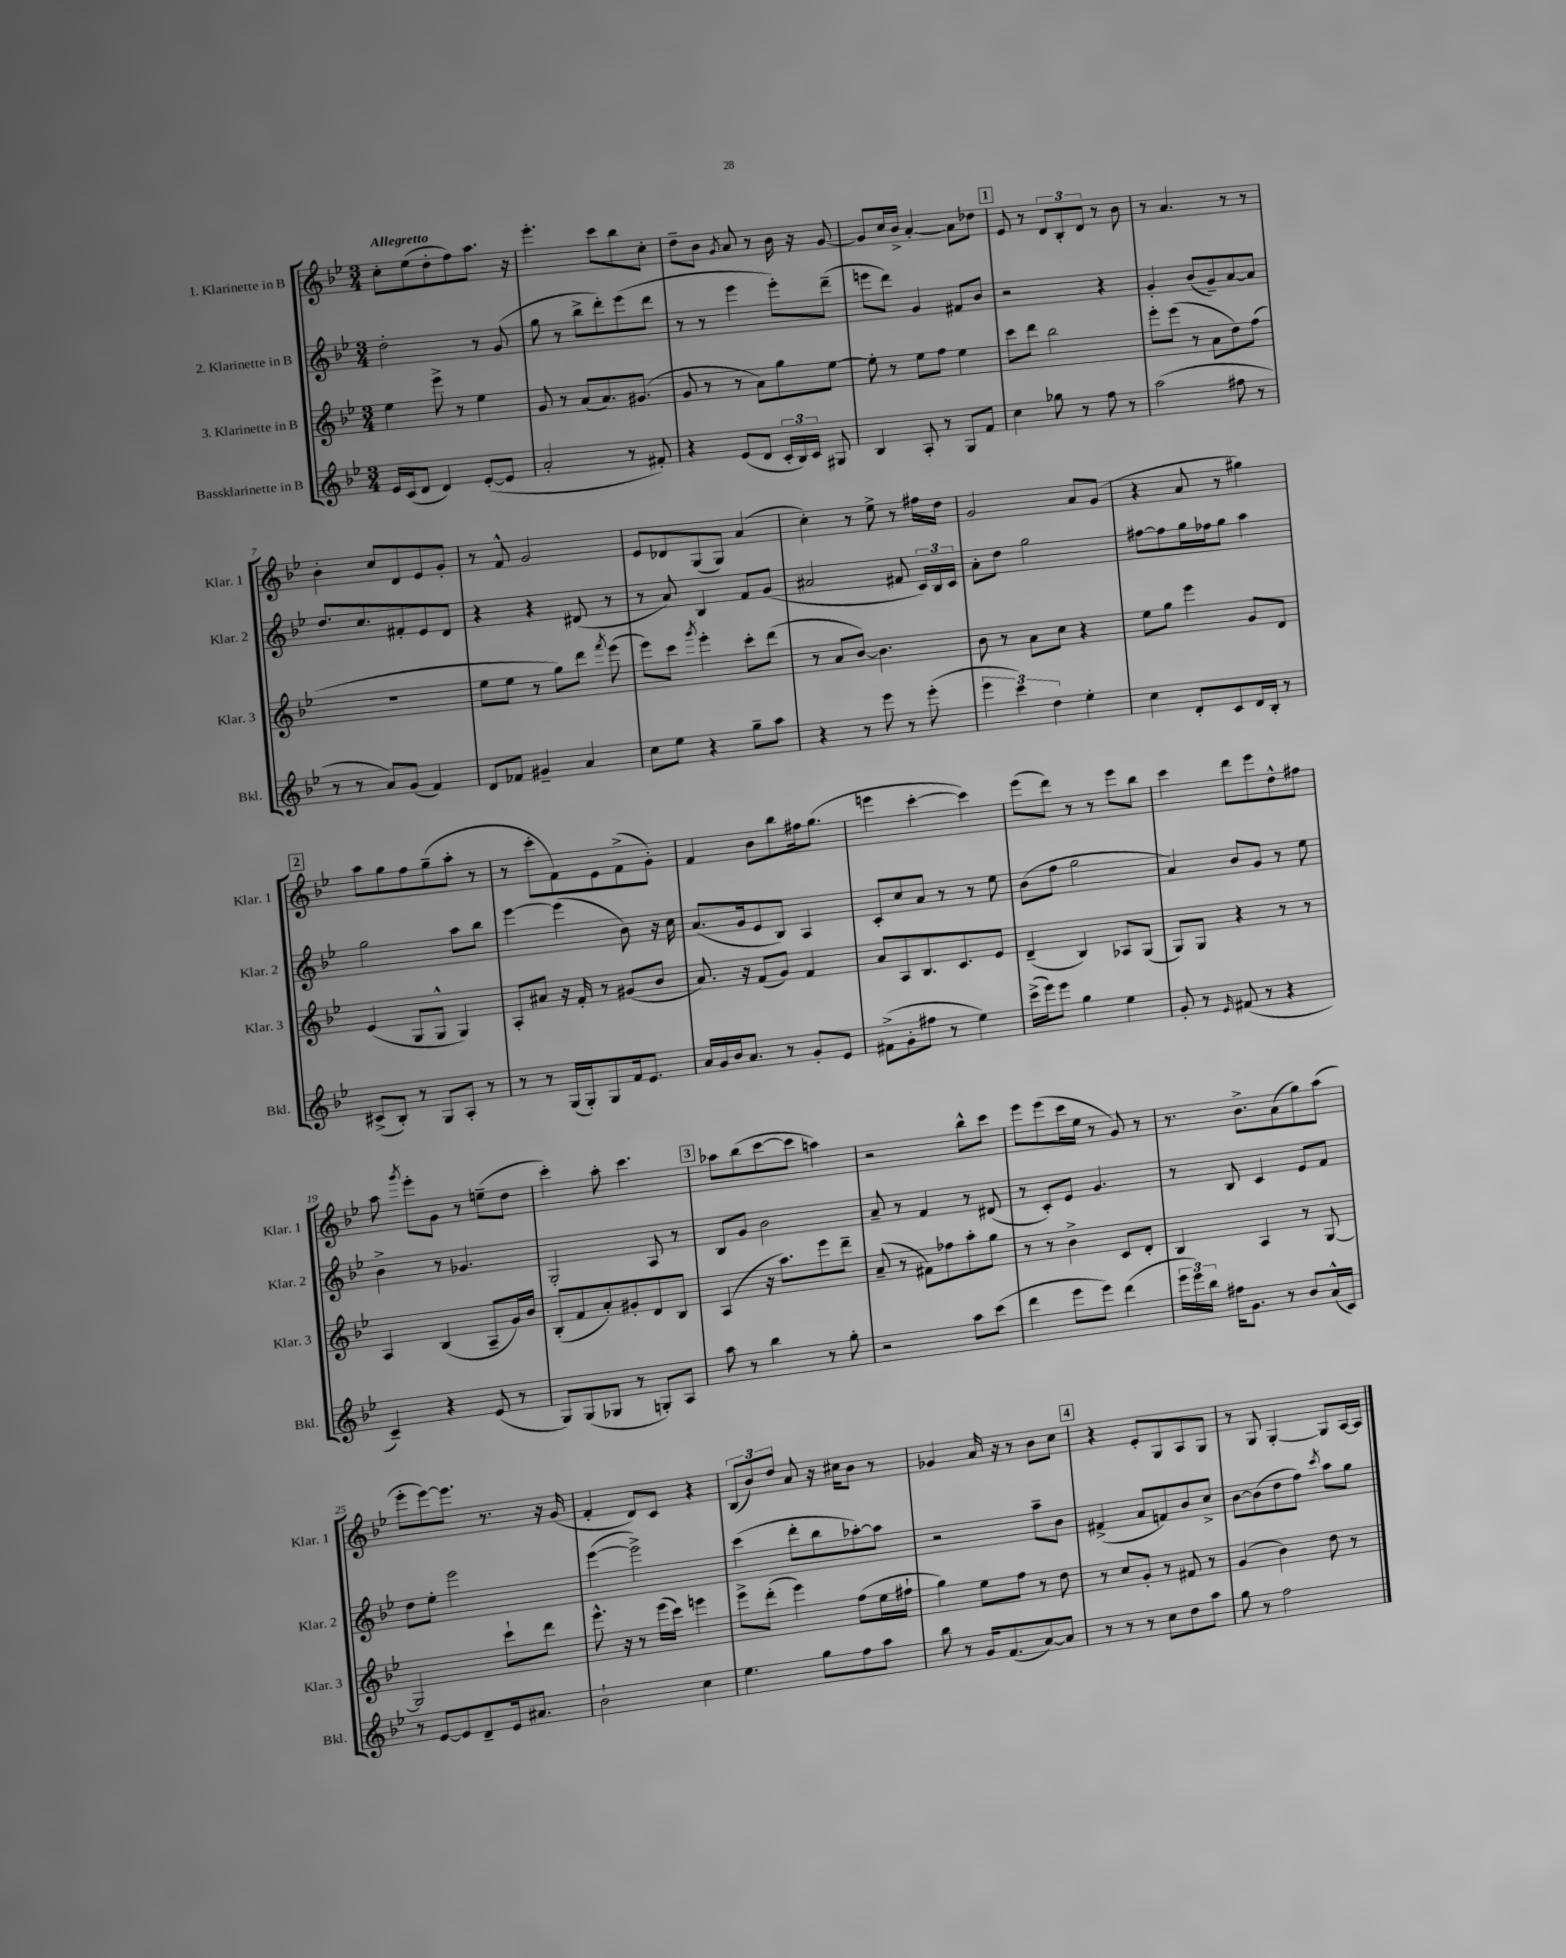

**kern	**kern	**kern	**kern
*staff4	*staff3	*staff2	*staff1
*clefG2	*clefG2	*clefG2	*clefG2
*k[b-e-]	*k[b-e-]	*k[b-e-]	*k[b-e-]
*M3/4	*M3/4	*M3/4	*M3/4
16e-	4ee-	2dd'	8cc'
(16c	.	.	.
8d	.	.	(8ee-
4d)	8eee-^	.	8dd'
.	8r	.	8ff)
([8e-'	4ee-	8r	8.aa
8e-]	.	(8g	.
.	.	.	16r
=	=	=	=
2a'	8g	8gg	4.eee-'
.	8r	8r	.
.	(8a	8bb-^	.
.	8.a)	8ddd')	8ccc
8r	.	(8eee-	8bb-
.	(8.g#	.	.
8f#')	.	8ddd	8cc'
=	=	=	=
4r	8g	8r	8dd~
.	8r	8r	8b-
.	.	.	8qg
(8e-	8r	4eee-	8a
8d	8a)	.	8r
24c'	8gg	8eee-')	16b-
24B-)	.	.	.
.	.	.	16r
24c	.	.	.
8G#	[8ee-	(8ddd~	[8g
=	=	=	=
4B-	8ee-']	8eee	8g]
.	8r	8ddd)	16cc
.	.	.	16b-^
8A'	8ee-	4g	[4a'
8r	8ff	.	.
8G	4ee-	8f#	8a]
8f	.	8b-	8dd-
=	=	=	=
4cc	8ccc	2r	8e-
.	8ddd	.	8r
8gg-	2bb-	.	12d
.	.	.	12B-'
8r	.	.	.
.	.	.	12d
8ff	.	4r	8r
8r	.	.	8b-
=	=	=	=
(2aa	8eee-'	4g'	8r
.	(8eee-	.	4.a
.	8r	(8b-	.
.	8a	8g~)	.
8ff#	8dd)	[8a	8r
8r	(8ff	8a]	8r
=	=	=	=
8r	2.r	8.dd	4b-'
8r	.	.	.
.	.	8.cc	.
8a)	.	.	8cc
(8g	.	8f#'	8d
4f)	.	8e-	8e-
.	.	8d	8g'
=	=	=	=
8d	8ee-	4r	8r
8f-	8ee-	.	8f^^
4g#~	8r	4r	2g
.	8gg)	.	.
4a	8ddd	(8d#	.
.	8qfff	.	.
.	(8eee-	8r	.
=	=	=	=
8cc	8eee-)	8r	8e-
8ee-	8ccc	8a)	8d-
.	8qggg	.	.
4r	4eee-'	4B-	(8G
.	.	.	8G)
8gg~	8ccc'	8f	(4a
8aa	(8ddd	(8g	.
=	=	=	=
4r	8r	2a#	4cc')
.	8a	.	.
8r	[8b-)	.	8r
8eee-	4.b-]	.	8ee-^
8r	.	8f#	8r
(8eee-'	.	24c)	16ff#
.	.	24B-	.
.	.	.	16dd
.	.	24c	.
=	=	=	=
6eee-	8b-	8a'	2g
.	8r	8dd	.
6ccc)	.	.	.
.	8a	2gg	.
6dd	.	.	.
.	8cc	.	.
4ee-'	4r	.	8a
.	.	.	(8g
=	=	=	=
4cc	8ee-	[8ff#	4r
.	8gg	8ff#]	.
8d'	4eee-	16gg	8a
.	.	16ff-	.
8c	.	8gg	8r
16d	8g	4aa	4gg#)
16B-'	.	.	.
8r	8d	.	.
=	=	=	=
(8c#^	(4e-	2gg	8aa
8B-')	.	.	8gg
8r	8G	.	8ff
8G	8G^^	.	(8gg~
8A'	4G)	8aa	8aa'
8r	.	8bb-	8r
=	=	=	=
8r	8A'	[4eee-	8r
8r	8a#	.	8ccc'
(16G	16r	(4eee-]	8f)
16G')	16f'	.	.
8G	8r	.	8e-
16f	(8g#	8b-)	(8f^
8.e-	.	.	.
.	8b-	16r	8g')
.	.	16cc	.
=	=	=	=
16a	8.a)	(8.a	4f
16g	.	.	.
16b-	.	.	.
8.a	16r	16g	.
.	(8f	8e-	8b-
8r	8g)	8B-)	8bb-
8g'	4f	4A	16ff#
.	.	.	(8.gg
8e-	.	.	.
=	=	=	=
(8f#^	8a	8c'	4eee
8g'	8A	8cc	.
8ff#	8.B-	8a	[4ccc'
8r	.	8r	.
.	8.c	.	.
4ee-)	.	8r	4ccc])
.	8e-	8ee-	.
=	=	=	=
(16ccc^	(4d~	(8b-	(8eee-
16eee-)	.	.	.
8eee-	.	8ff	8ddd)
4gg	4B-)	2gg	8r
.	.	.	8r
4ee-	8A-	.	8eee-
.	(8G	.	8bb-
=	=	=	=
8g'	8G)	4a)	4ccc
8r	8G	.	.
16qqe-	.	.	.
(8f#	4r	8b-	8ddd
8r	.	8g	8eee-
4r	8r	8r	8dd^^
.	8r	8ee-	8ff#
=	=	=	=
4c~)	4A	4b-^	8aa
.	.	.	8qggg
.	.	.	8eee-'
4r	(4B-	8r	8g
.	.	4.g-	8r
(8e-	8A~	.	(8ee~
8r	16g)	.	8dd
.	16b-	.	.
=	=	=	=
8G)	(8B-'	2G'	4ccc')
(8G	8f	.	.
8G-	8a')	.	8aa'
8r	8g#'	.	4.ccc
8G')	8d	8A	.
8A	8B-	8r	.
=	=	=	=
8aa	(4A	8B-	8aa-
8r	.	8g	(8bb-
4bb-	16r	2b-	[8ccc
.	8.aa)	.	.
.	.	.	8ccc]
8r	8eee-	.	4aa)
8gg'	8ddd~	.	.
=	=	=	=
2r	(8a~	8a~	2r
.	8r	8r	.
.	8f#)	4f	.
.	8ff-	.	.
8aa	8aa'	8r	8bb-^^
(8ccc	8gg	(8d#	8ccc
=	=	=	=
4ddd	8r	8r	8eee-
.	8r	8c')	(8eee-
8eee-	4b-^	8e-	16ccc
.	.	.	16ee-
8eee-)	.	4.g	8r
(4ddd	8c	.	8g)
.	8d'	.	8r
=	=	=	=
24eee-	4B-	8r	8.r
24eee-)	.	.	.
24bb-	.	.	.
16ff#	.	8B-	.
8.g	.	.	8.b-^
.	4A	4c	.
8r	.	.	(8a
8b-	8r	8e-	8gg)
(16a^^	[8G	8f	(8aa
16c)	.	.	.
=	=	=	=
8r	2G]	8dd	8eee-'
[8e-	.	8ee-'	[8eee-)
8e-]	.	2eee-	8.eee-]
8d~	.	.	.
.	.	.	8.r
16e-	8ccc`	.	.
8.a#	.	.	.
.	8ddd	.	16r
.	.	.	(16g
=	=	=	=
2b-`	8.eee-^^	([4eee-	4f'
.	16r	.	.
.	8r	2eee-^])	8d)
.	(16eee-	.	8c
.	16ccc)	.	.
4cc	4eee	.	4r
=	=	=	=
4.ee-	8eee-^	(4ccc	(12B-
.	.	.	12b-)
.	(8ddd'	.	.
.	.	.	12dd
.	4eee-)	8ddd'	8a
8gg	.	8bb-	16r
.	.	.	16cc#
8ff	(8ff	[8aa-')	8b-
8aa	16ee-	8aa-]	8r
.	16ff#`	.	.
=	=	=	=
8bb-	4gg)	2r	4g-
8r	.	.	.
16g	8ee-	.	16a
(8.f	.	.	16r
.	8ff	.	8r
[8a)	8r	8aa~	8b-
8a]	8dd	8b-	8cc
=	=	=	=
8r	8r	(4f#^	4r
8r	8cc	.	.
8r	8g'	8a	8e-'
8cc	8r	8f)	8G
8dd	8f#	8b-	8A
8aa	8r	8cc^	8G
=	=	=	=
8gg	(4g	[8b-	8r
8r	.	(8b-]	8G
2ff	4b-)	8dd	[4G'
.	.	8ff)	.
.	.	8qccc	.
.	8dd	8aa	8G]
.	8r	8gg	[16A
.	.	.	16A]
==	==	==	==
*-	*-	*-	*-
